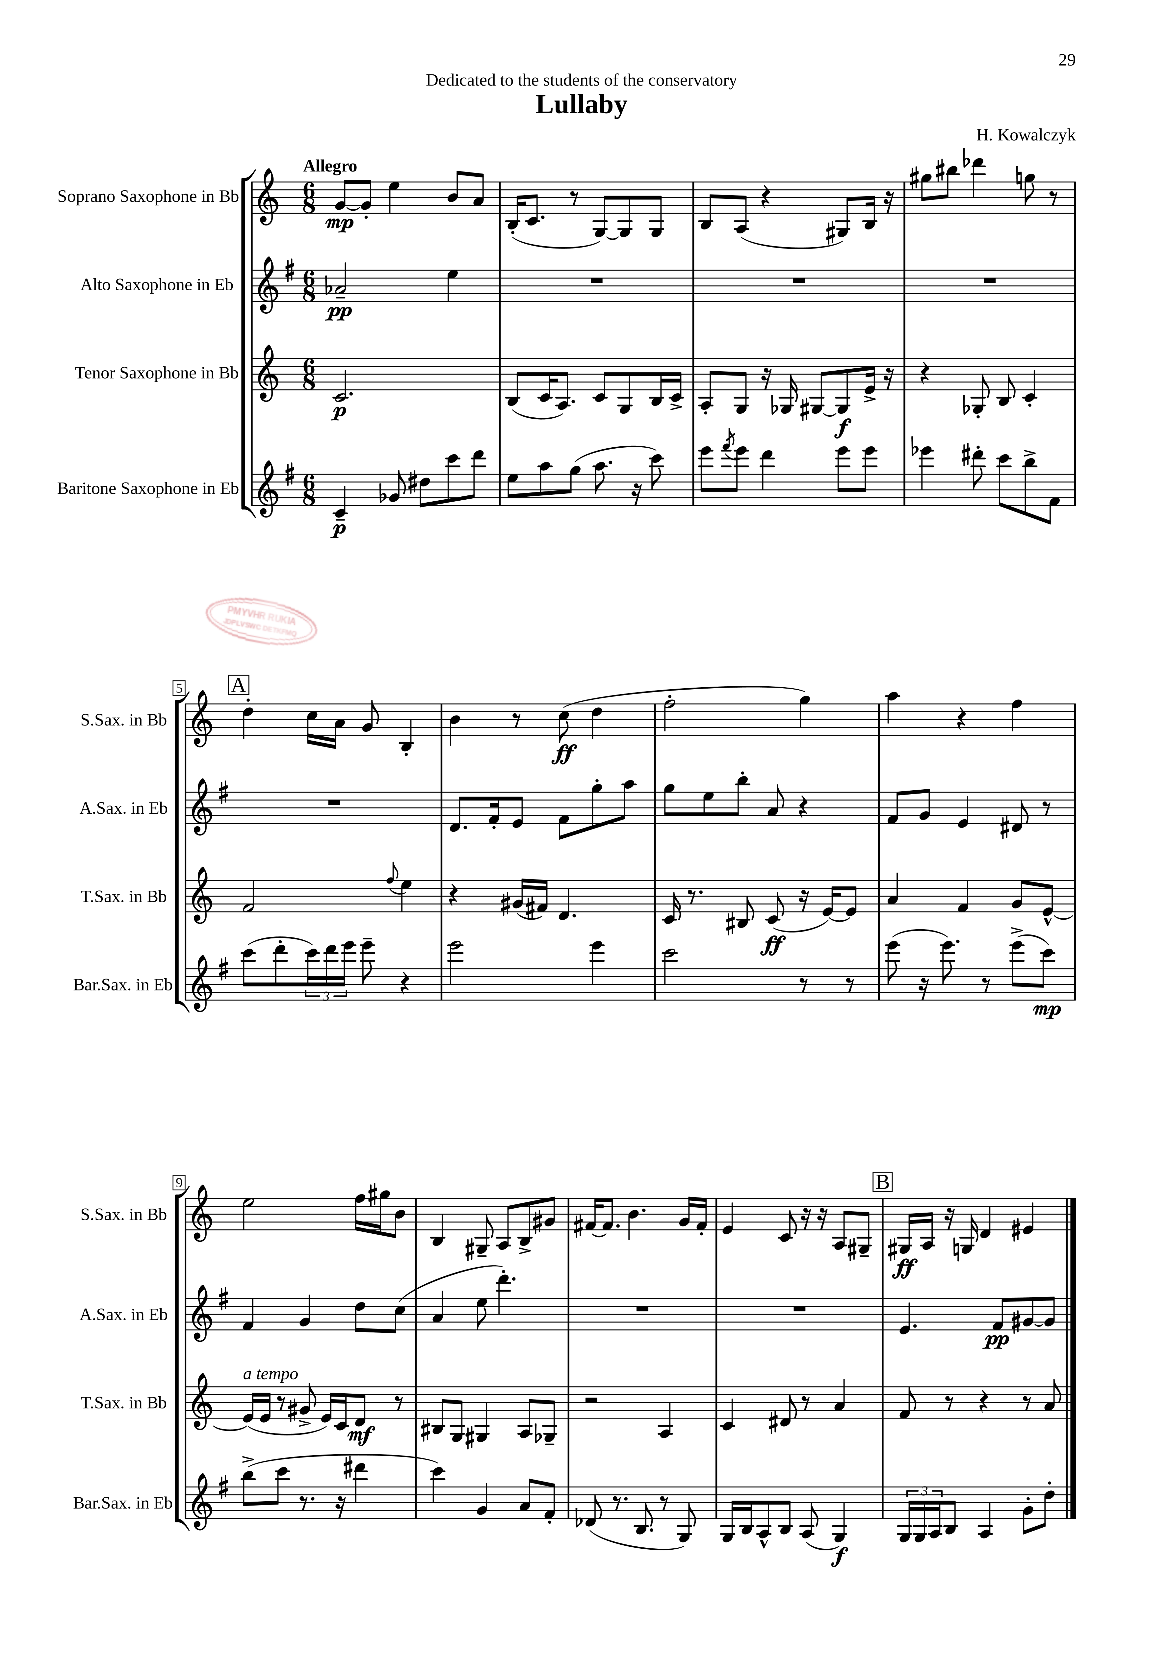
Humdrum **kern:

**kern	**kern	**kern	**kern
*staff4	*staff3	*staff2	*staff1
*clefG2	*clefG2	*clefG2	*clefG2
*k[f#]	*k[]	*k[f#]	*k[]
*M6/8	*M6/8	*M6/8	*M6/8
4c~	2.c	2a-~	[8g
.	.	.	8g']
8g-	.	.	4ee
8dd#	.	.	.
8ccc	.	4ee	8b
8ddd	.	.	8a
=	=	=	=
8ee	(8B	2.r	(16B'
.	.	.	8.c
8aa	16c	.	.
.	8.A)	.	.
(8gg	.	.	8r
8.aa	8c	.	[8G)
.	8G	.	8G]
16r	.	.	.
8ccc)	16B	.	8G
.	16c^	.	.
=	=	=	=
8eee	8A'	2.r	8B
8qfff#	.	.	.
8eee	8G	.	(8A
4ddd	16r	.	4r
.	16G-	.	.
.	[8G#	.	.
8eee	8G#]	.	8G#)
8eee	16e^	.	16B
.	16r	.	16r
=	=	=	=
4eee-	4r	2.r	8gg#
.	.	.	8bb#
8ddd#'	8G-'	.	4ddd-
8ccc	8B	.	.
8bb^	4c'	.	8gg
8f#	.	.	8r
=	=	=	=
(8ccc	2f	2.r	4dd'
8ddd'	.	.	.
24ccc)	.	.	16cc
24ddd	.	.	.
.	.	.	16a
24eee	.	.	.
8eee~	.	.	8g
.	8qqff	.	.
4r	4ee	.	4B'
=	=	=	=
2eee	4r	8.d	4b
.	.	16f#'	.
.	(16g#	8e	8r
.	16f#)	.	.
.	4.d	8f#	(8cc
4eee	.	8gg'	4dd
.	.	8aa	.
=	=	=	=
2ccc	16c	8gg	2ff'
.	8.r	.	.
.	.	8ee	.
.	8B#	8bb'	.
.	(8c	8a	.
8r	16r	4r	4gg)
.	[16e)	.	.
8r	8e]	.	.
=	=	=	=
(8eee	4a	8f#	4aa
16r	.	8g	.
8.eee)	.	.	.
.	4f	4e	4r
8r	.	.	.
(8eee^	8g	8d#	4ff
8ccc)	[8e^^	8r	.
=	=	=	=
(8bb^	(16e]	4f#	2ee
.	16e	.	.
8ccc	8r	.	.
8.r	8g#^	4g	.
.	16e)	.	.
16r	16c	.	.
4ddd#	8d	8dd	16ff
.	.	.	16gg#
.	8r	(8cc	8b
=	=	=	=
4ccc)	8B#	4a	4B
.	8G	.	.
4g	4G#	8ee	8G#~
.	.	4.ddd')	8A
8a	8A	.	8B^
8f#'	8G-~	.	8g#
=	=	=	=
(8d-	2r	2.r	[16f#
.	.	.	8.f#]
8.r	.	.	.
.	.	.	4.b
8.B	.	.	.
8r	4A	.	.
8G)	.	.	16g
.	.	.	16f#'
=	=	=	=
16G	4c	2.r	4e
16B	.	.	.
8A^^	.	.	.
8B	8d#	.	8c
(8A	8r	.	16r
.	.	.	16r
4G)	4a	.	8A
.	.	.	8G#~
=	=	=	=
24G	8f	4.e	16G#
24G	.	.	.
.	.	.	16A
24A	.	.	.
8B	8r	.	16r
.	.	.	16G
4A	4r	.	4d
.	.	8f#	.
8g'	8r	[8g#	4e#
8dd'	8a	8g#]	.
==	==	==	==
*-	*-	*-	*-
